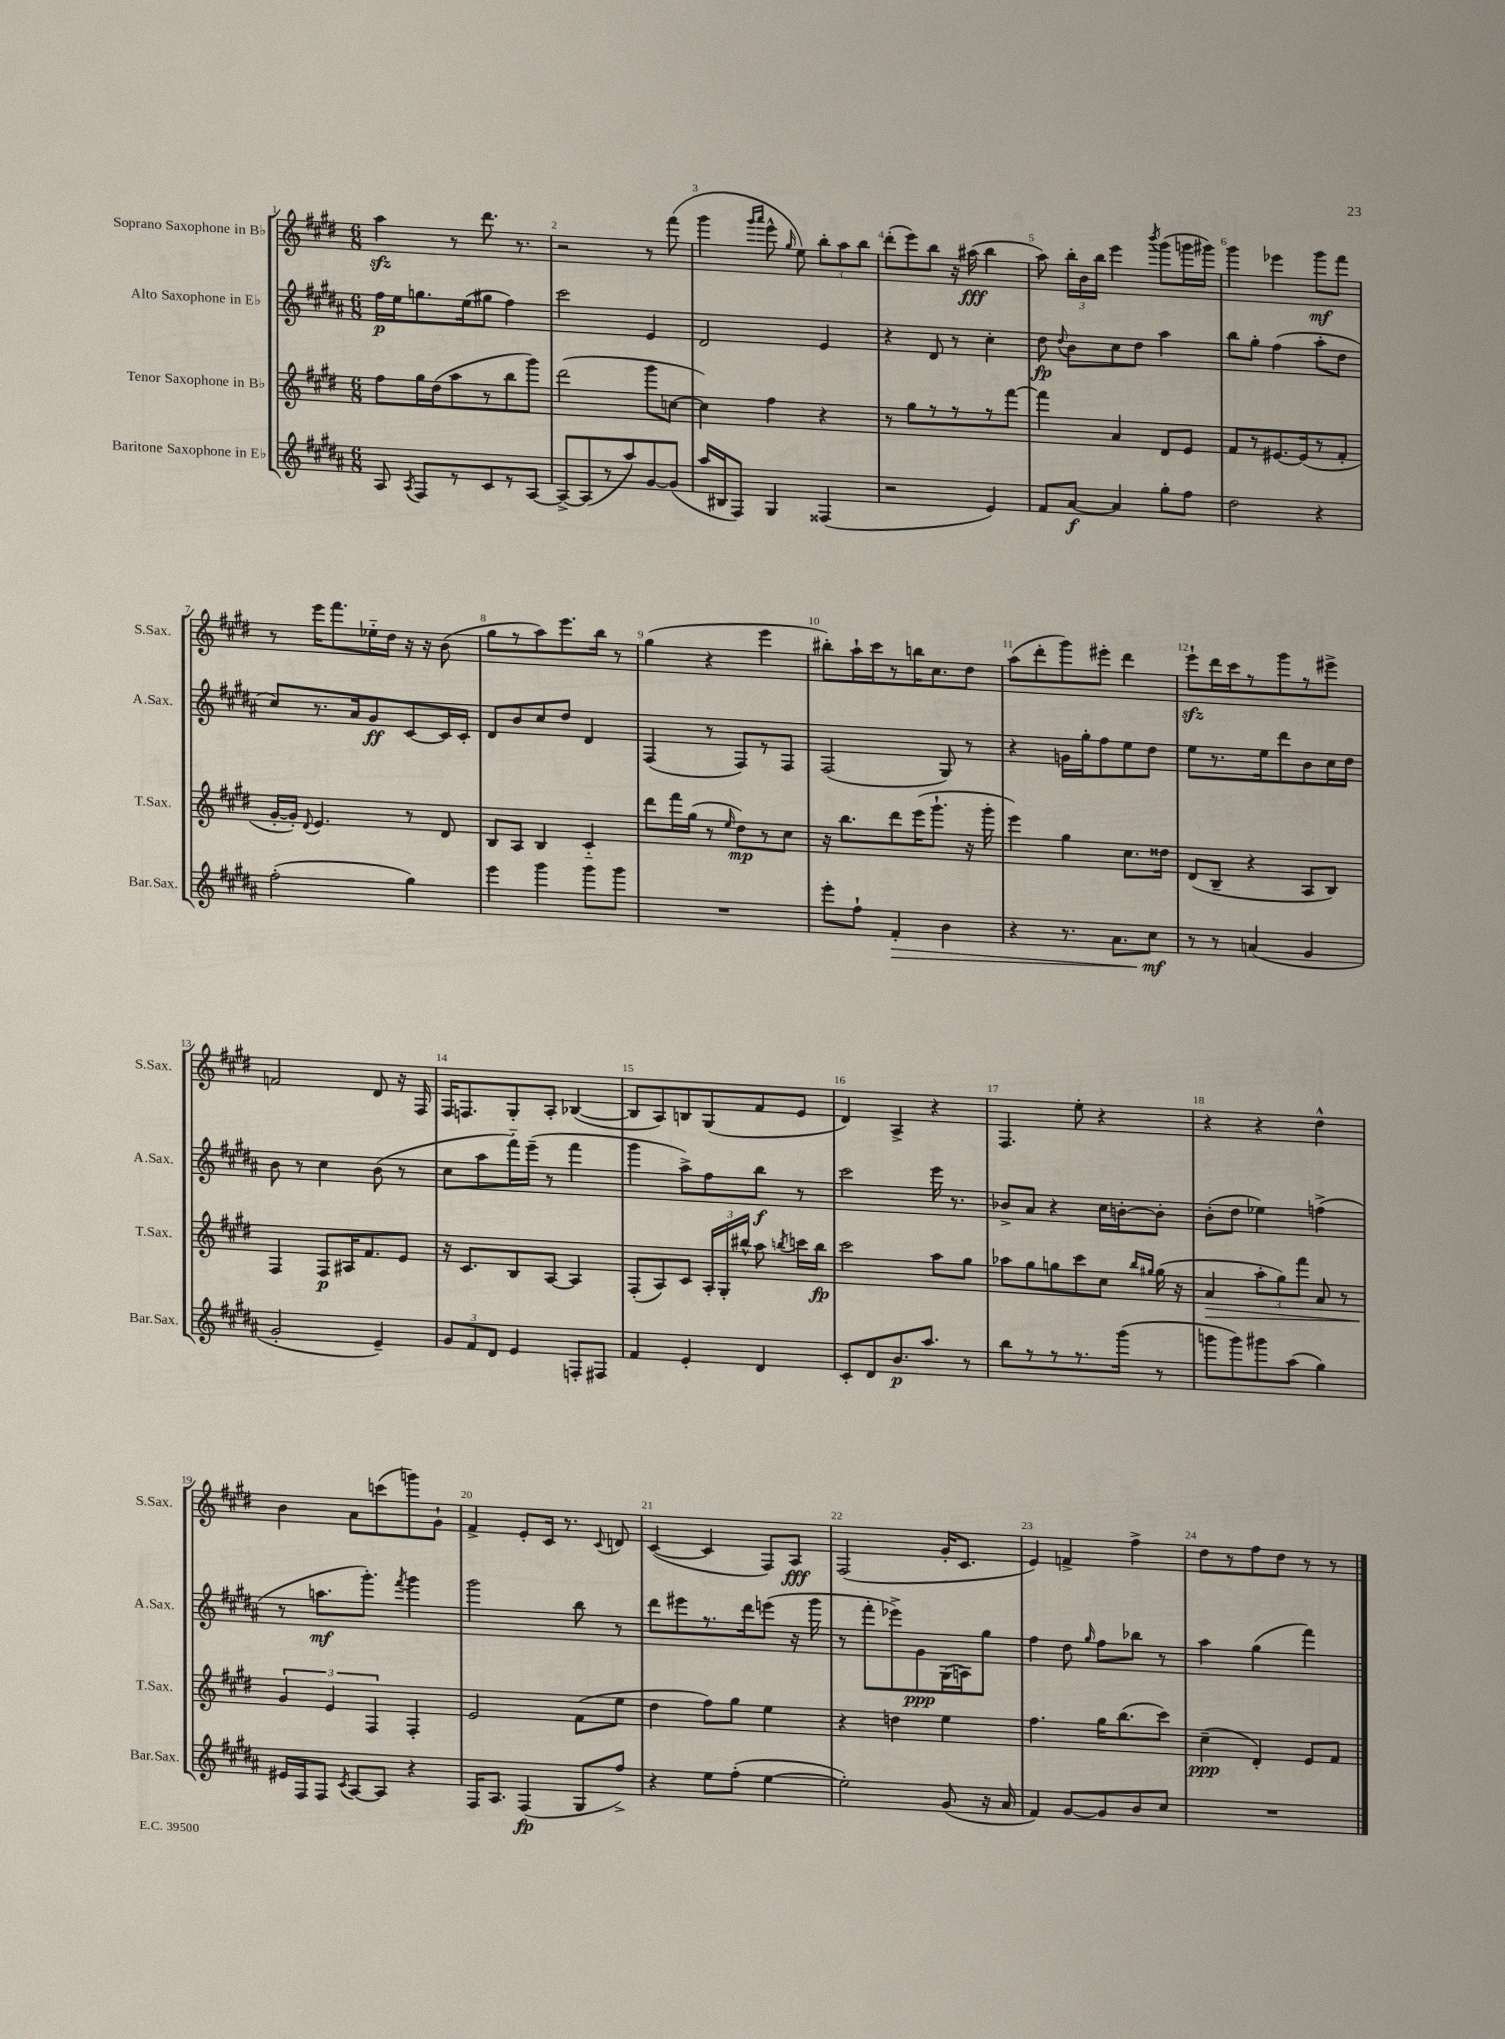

**kern	**dynam	**kern	**dynam	**kern	**dynam	**kern	**dynam
*part4	*part4	*part3	*part3	*part2	*part2	*part1	*part1
*staff4	*staff4	*staff3	*staff3	*staff2	*staff2	*staff1	*staff1
*I"Baritone Saxophone in E♭	*	*I"Tenor Saxophone in B♭	*	*I"Alto Saxophone in E♭	*	*I"Soprano Saxophone in B♭	*
*I'Bar.Sax.	*	*I'T.Sax.	*	*I'A.Sax.	*	*I'S.Sax.	*
*clefG2	*	*clefG2	*	*clefG2	*	*clefG2	*
*k[f#c#g#d#a#]	*	*k[f#c#g#d#]	*	*k[f#c#g#d#a#]	*	*k[f#c#g#d#]	*
*M6/8	*	*M6/8	*	*M6/8	*	*M6/8	*
=1	=1	=1	=1	=1	=1	=1	=1
8A#/	.	8ff#\L	.	16ff#\LL	p	4aazz\	.
.	.	.	.	16ee\J	.	.	.
8qA#/	.	.	.	.	.	.	.
8F#/L	.	16gg#\L	.	8.ggn\	.	.	.
.	.	(16dd#\J	.	.	.	.	.
8r	.	8aa\	.	.	.	8r	.
.	.	.	.	(16ee\k	.	.	.
8c#/	.	8r	.	8gg#X\J	.	8.ddd#\	.
8r	.	8bb\	.	4ff#\)	.	.	.
.	.	.	.	.	.	8.r	.
[8A#/J	.	8ggg#\J)	.	.	.	.	.
=2	=2	=2	=2	=2	=2	=2	=2
8A#^/L_	.	(2ddd#\	.	2ccc#\	.	2r	.
(8A#/]	.	.	.	.	.	.	.
8r	.	.	.	.	.	.	.
8aa#/)	.	.	.	.	.	.	.
[8g#/	.	8ggg#\L	.	4e/	.	8r	.
(8g#/J]	.	[8ccn\J	.	.	.	(8fff#\	.
=3	=3	=3	=3	=3	=3	=3	=3
16aa#/LL	.	4cc\])	.	2d#/	.	4ggg#\	.
16B#X/J	.	.	.	.	.	.	.
8F#/J)	.	.	.	.	.	.	.
.	.	.	.	.	.	16qqggg#/LL	.
.	.	.	.	.	.	16qqaaa/JJ	.
4G#/	.	4ff#\	.	.	.	8eee^^\	.
.	.	.	.	.	.	16qqgg#/	.
.	.	.	.	.	.	8ee\)	.
(4F##X/	.	4r	.	4e/	.	12bb'\L	.
.	.	.	.	.	.	12aa\	.
.	.	.	.	.	.	12bb\J	.
=4	=4	=4	=4	=4	=4	=4	=4
2r	.	8r	.	4r	.	(8ddd#'\L	.
.	.	8gg#\L	.	.	.	8eee\)	.
.	.	8r	.	8d#/	.	8bb\J	.
.	.	8r	.	8r	.	16r	.
.	.	.	.	.	.	(16aa#X\	fff
4e/)	.	8r	.	4cc#'\	.	4bb\	.
.	.	[8fff#\J	.	.	.	.	.
=5	=5	=5	=5	=5	=5	=5	=5
8f#/L	.	4fff#\]	.	8dd#\	fp	8aa\)	.
.	.	.	.	8qqdd#/	.	.	.
[8a#/J	f	.	.	8b\L	.	24bb'\LL	.
.	.	.	.	.	.	24b\	.
.	.	.	.	.	.	24bb\JJ	.
4a#/]	.	4a/	.	8cc#\	.	4eee\	.
.	.	.	.	8dd#\J	.	.	.
.	.	.	.	.	.	8qbbb/	.
8gg#'\L	.	8d#/L	.	4aa#\	.	(8ggg#\L	.
8ff#\J	.	8e/J	.	.	.	16gggn\L	.
.	.	.	.	.	.	16ggg#X\JJ)	.
=6	=6	=6	=6	=6	=6	=6	=6
2dd#\	.	8f#/L	.	8bb\L	.	4ggg#\	.
.	.	8r	.	8gg#'\J	.	.	.
.	.	[8.e#X/	.	(4ff#\	.	4eee-X\	.
.	.	(16e#/k]	.	.	.	.	.
4r	.	8r	.	8aa#'\L	.	8ggg#\L	mf
.	.	8f#'/J	.	8dd#\J	.	8fff#\J	.
!!LO:LB:g=z
=7	=7	=7	=7	=7	=7	=7	=7
(2ff#'\	.	[16g#'/LL	.	8cc#/L)	.	8r	.
.	.	16g#'/JJ])	.	.	.	.	.
.	.	8qqd#/	.	.	.	.	.
.	.	4.e/	.	8.r	.	16eee\KL	.
.	.	.	.	.	.	8.fff#\	.
.	.	.	.	16a#/k	.	.	.
.	.	.	.	8g#/	ff	16ee-X\L	.
.	.	.	.	.	.	16dd#\JJ	.
4gg#\)	.	8r	.	[8c#/	.	16r	.
.	.	.	.	.	.	16r	.
.	.	8d#/	.	16c#/L]	.	(8b\	.
.	.	.	.	16c#'/JJ	.	.	.
=8	=8	=8	=8	=8	=8	=8	=8
4eee\	.	8B/L	.	8d#/L	.	8gg#\L	.
.	.	8A/J	.	8b/	.	8r	.
4ggg#\	.	4B/	.	8cc#/	.	8aa\)	.
.	.	.	.	8dd#/J	.	8.eee\	.
8ggg#\L	.	4c#/	.	4d#/	.	.	.
.	.	.	.	.	.	16bb\Jk	.
8ggg#\J	.	.	.	.	.	8r	.
=9	=9	=9	=9	=9	=9	=9	=9
2.r	.	8ddd#\L	.	(4F#/	.	(4gg#\	.
.	.	16fff#\L	.	.	.	.	.
.	.	(16gg#\JJ	.	.	.	.	.
.	.	8r	.	8r	.	4r	.
.	.	16qqee/	.	.	.	.	.
.	.	8dd#\L)	mp	8F#/L)	.	.	.
.	.	8r	.	8r	.	4eee\	.
.	.	8cc#\J	.	8F#/J	.	.	.
=10	=10	=10	=10	=10	=10	=10	=10
8eee'\L	.	16r	.	(2F#/	.	8bb#X'\L)	.
.	.	8.bb\L	.	.	.	.	.
8ff#`\J	.	.	.	.	.	16aa`\L	.
.	.	.	.	.	.	16ccc#\J	.
!	!LO:HP:b	!	!	!	!	!	!
4f#'/	>	8ddd#\	.	.	.	8r	.
.	.	(16eee\K	.	.	.	16bbn\K	.
.	.	8.ggg#`\J	.	.	.	8.cc#\	.
4b\	.	.	.	8G#/)	.	.	.
.	.	16r	.	8r	.	8dd#\J	.
.	.	16ggg#'\	.	.	.	.	.
=11	=11	=11	=11	=11	=11	=11	=11
4r	.	4eee\)	.	4r	.	(8aa\L	.
.	.	.	.	.	.	8ddd#'\	.
8.r	.	4gg#\	.	16gn\LL	.	8ggg#\)	.
.	.	.	.	16gg#'\J	.	.	.
.	.	.	.	8ff#\	.	8eee#X'\J	.
8.a#\L	.	.	.	.	.	.	.
.	.	8.cc#\L	.	8ee\	.	4ddd#\	.
8cc#\J	mf	.	.	8dd#\J	.	.	.
.	.	16dd##X\Jk	.	.	.	.	.
.	]	.	.	.	.	.	.
=12	=12	=12	=12	=12	=12	=12	=12
8r	.	(8d#/L	.	8ee\L	.	8eeezz`\L	.
8r	.	8B~/J	.	8.r	.	16ddd#\L	.
.	.	.	.	.	.	16ccc#\J	.
(4an/	.	4r	.	.	.	8r	.
.	.	.	.	16ee\k	.	.	.
.	.	.	.	8ddd#\	.	8ggg#\	.
4g#/	.	8A/L	.	8b\	.	8r	.
.	.	8B/J)	.	16cc#\L	.	8eee#X^\J	.
.	.	.	.	16dd#\JJ	.	.	.
!!LO:LB:g=z
=13	=13	=13	=13	=13	=13	=13	=13
2g#'/	.	4F#/	.	8b\	.	2fn/	.
.	.	.	.	8r	.	.	.
.	.	8F#/L	p	4cc#\	.	.	.
.	.	16A#X/K	.	.	.	.	.
.	.	8.f#/	.	.	.	.	.
4e~/)	.	.	.	(8b\	.	8d#/	.
.	.	8e/J	.	8r	.	16r	.
.	.	.	.	.	.	16F#/	.
=14	=14	=14	=14	=14	=14	=14	=14
12g#/L	.	16r	.	8cc#\L	.	16F#/KL	.
.	.	8.c#/L	.	.	.	8.Fn/	.
12f#/	.	.	.	.	.	.	.
.	.	.	.	8aa#\	.	.	.
12d#/J	.	.	.	.	.	.	.
4e/	.	8B/	.	16fff#\L)	.	8G#'/	.
.	.	.	.	(16eee~\JJ	.	.	.
.	.	[8A/J	.	8r	.	8A'/J	.
8Fn'/L	.	4A/]	.	4fff#\	.	([4B-X/	.
8F#X/J	.	.	.	.	.	.	.
=15	=15	=15	=15	=15	=15	=15	=15
4f#/	.	(8F#'/L	.	4ggg#\	.	8B-/L]	.
.	.	8A/)	.	.	.	8A/)	.
4e'/	.	8c#/J	.	8aa#^\L)	.	8Bn/	.
.	.	24A'/LL	.	8ff#\	.	(8G#/	.
.	.	24G#'/	.	.	.	.	.
.	.	24bb#X^^/JJ	.	.	.	.	.
4d#/	.	8aa\	.	8bb\J	f	8f#/	.
.	.	8qbbn/	.	.	.	.	.
.	.	16cccn\LL	.	8r	.	8e/J	.
.	.	16bb\JJ	fp	.	.	.	.
=16	=16	=16	=16	=16	=16	=16	=16
8c#'/L	.	2ccc#\	.	2ccc#\	.	4d#/)	.
8d#/	.	.	.	.	.	.	.
8.b/	p	.	.	.	.	4A^/	.
8.aa#/J	.	.	.	.	.	.	.
.	.	8aa\L	.	16eee\	.	4r	.
.	.	.	.	8.r	.	.	.
8r	.	8gg#\J	.	.	.	.	.
=17	=17	=17	=17	=17	=17	=17	=17
8bb\L	.	8aa-X\L	.	8b-X^/L	.	4.F#/	.
8r	.	8gg#\	.	8a#/J	.	.	.
8r	.	8ggn\	.	4r	.	.	.
8.r	.	8ccc#\	.	.	.	8ee'\	.
.	.	8cc#\J	.	16cc#\LL	.	4r	.
(16ggg#\Jk	.	.	.	[16bn'\J	.	.	.
.	.	16qqbb/LL	.	.	.	.	.
.	.	16qqgg#X/JJ	.	.	.	.	.
8r	.	(16gg#\	.	8b'\J]	.	.	.
.	.	16r	.	.	.	.	.
=18	=18	=18	=18	=18	=18	=18	=18
!	!	!	!LO:HP:b	!	!	!	!
8gggn\L	.	4a/	>	(8b'\L	.	4r	.
8ggg\)	.	.	.	8dd#\J	.	.	.
8ggg#X\	.	12aa'\L	.	4ee-X\)	.	4r	.
.	.	12gg#\)	.	.	.	.	.
(8aa#\J	.	.	.	.	.	.	.
.	.	12fff#\J	.	.	.	.	.
4gg#\)	.	8a/	.	(4ffn^\	.	4dd#^^\	.
.	.	8r	.	.	.	.	.
!!LO:LB:g=z
=19	=19	=19	=19	=19	=19	=19	=19
16e#X/LL	.	6g#/	.	8r	.	4b\	.
16F#/J	.	.	.	.	.	.	.
8F#/J	.	.	.	8.aan\L	mf	.	.
.	.	6e/	]	.	.	.	.
8qc#/	.	.	.	.	.	.	.
[8A#/L	.	.	.	.	.	8a\L	.
.	.	.	.	8.ggg#'\J)	.	.	.
.	.	6F#/	.	.	.	.	.
8A#/J]	.	.	.	.	.	(8cccn\	.
.	.	.	.	8qfff#/	.	.	.
4r	.	4F#'/	.	4ggg#\	.	8gggn\)	.
.	.	.	.	.	.	8g#`\J	.
=20	=20	=20	=20	=20	=20	=20	=20
16F#/KL	.	2e/	.	2ggg#\	.	4f#^/	.
8.A#/J	.	.	.	.	.	.	.
(4F#/	fp	.	.	.	.	8e'/L	.
.	.	.	.	.	.	16c#/Jk	.
.	.	.	.	.	.	8.r	.
8G#/L	.	(8f#\L	.	8bb\	.	.	.
.	.	.	.	.	.	8qqc#/	.
8ff#^/J)	.	8ee\J	.	8r	.	8dn/	.
=21	=21	=21	=21	=21	=21	=21	=21
4r	.	4dd#\	.	8ddd#\L	.	([4c#/	.
.	.	.	.	8eee#X\	.	.	.
8ee\L	.	8ff#\L)	.	8.r	.	4c#/]	.
(8ff#'\J	.	8gg#\J	.	.	.	.	.
.	.	.	.	16ddd#\k	.	.	.
[4ee\	.	4ee\	.	(8eeen\J	.	8F#/L)	.
.	.	.	.	16r	.	8A/J	fff
.	.	.	.	16ggg#\	.	.	.
=22	=22	=22	=22	=22	=22	=22	=22
2ee'\])	.	4r	.	8r	.	(2F#/	.
.	.	.	.	8fff#'\L	.	.	.
.	.	4ddn\	.	8eee-X^\)	.	.	.
.	.	.	.	8g#\	ppp	.	.
(8g#/	.	4ee\	.	(16G#\L	.	16g#'/KL	.
.	.	.	.	16An\J)	.	8.c#/J	.
16r	.	.	.	8gg#\J	.	.	.
16a#/	.	.	.	.	.	.	.
=23	=23	=23	=23	=23	=23	=23	=23
4f#/)	.	4.ff#\	.	4ff#\	.	4e/)	.
[8g#/L	.	.	.	8dd#\	.	4fn^/	.
.	.	.	.	16qqgg#/	.	.	.
8g#/]	.	16gg#\KL	.	8ff#\L	.	.	.
.	.	(8.bb\	.	.	.	.	.
8b/	.	.	.	8bb-X\J	.	4ff#^\	.
8cc#/J	.	8ccc#\J)	.	8r	.	.	.
=24	=24	=24	=24	=24	=24	=24	=24
2.r	.	(4cc#~\	ppp	4aa#\	.	8dd#\L	.
.	.	.	.	.	.	8r	.
.	.	4d#'/)	.	(4gg#\	.	8ff#\	.
.	.	.	.	.	.	8dd#\J	.
.	.	8e/L	.	4fff#\)	.	8r	.
.	.	8f#/J	.	.	.	8r	.
==	==	==	==	==	==	==	==
*-	*-	*-	*-	*-	*-	*-	*-
